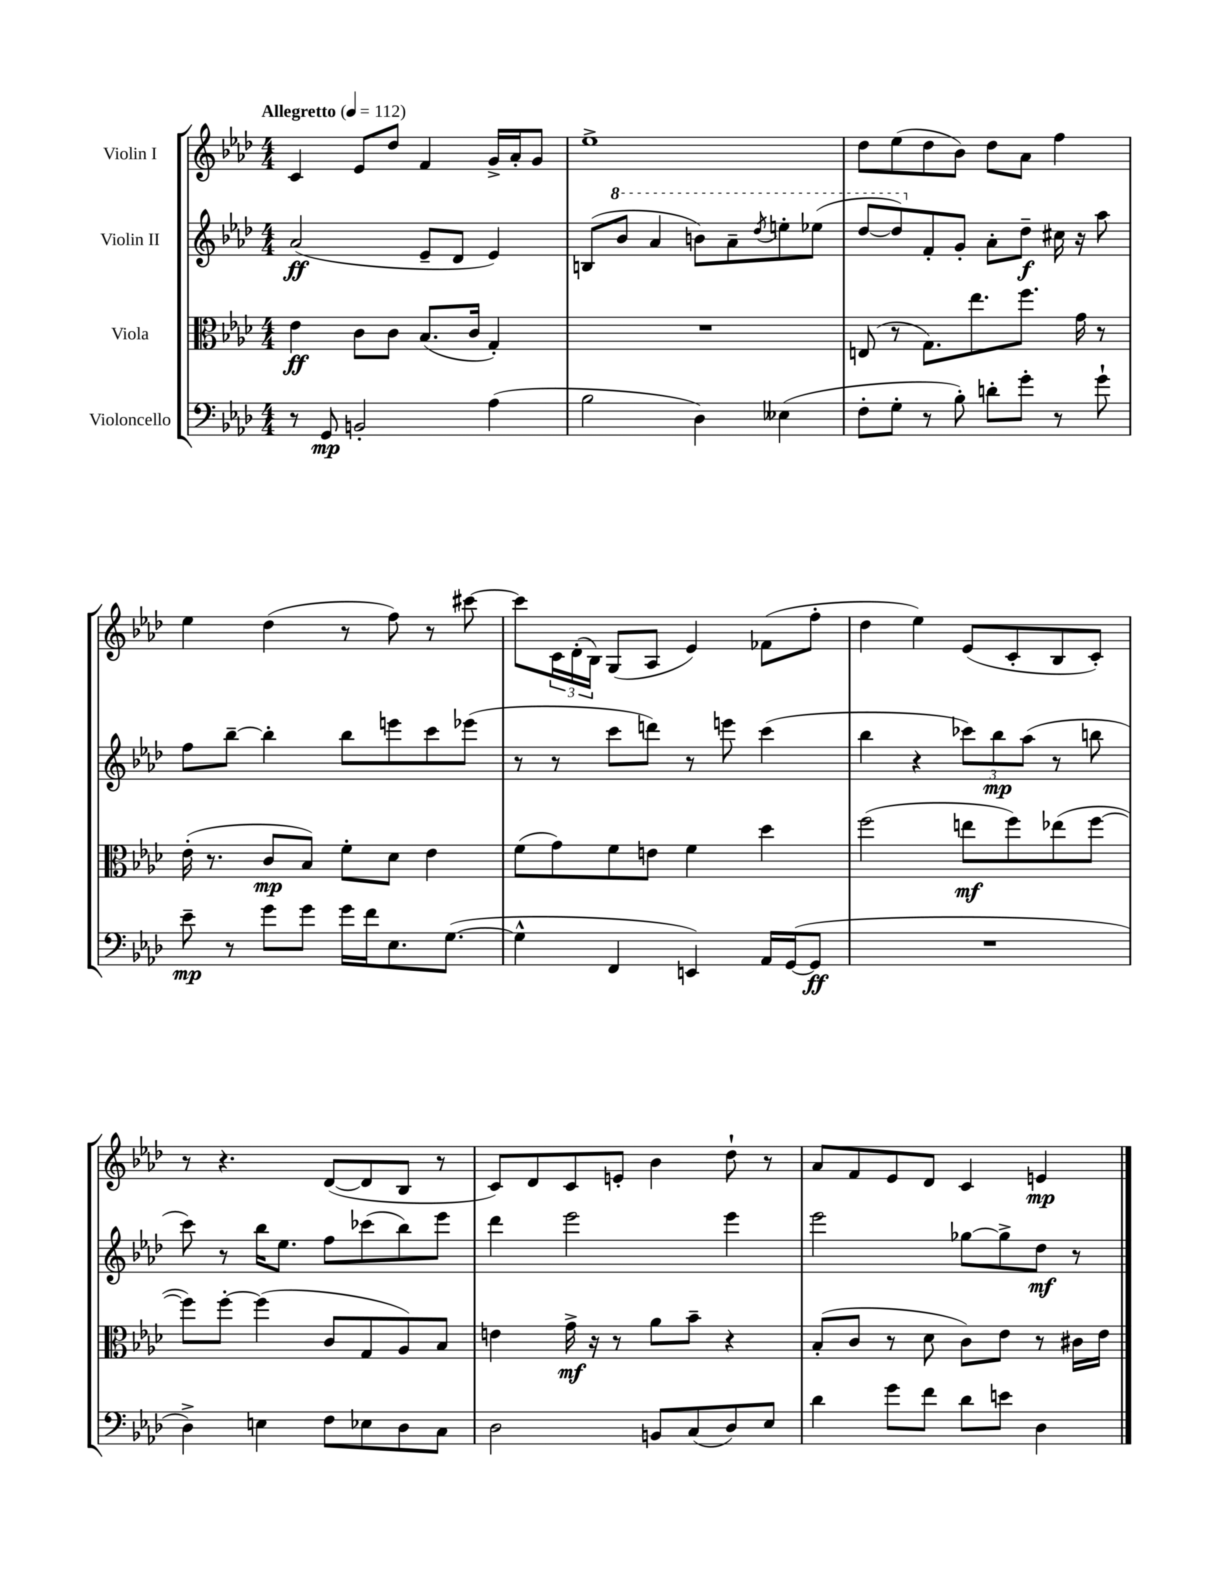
<<
\new StaffGroup <<
\new Staff = "s0" \with { instrumentName = "Violin I" } {
    \clef treble \key aes \major \numericTimeSignature \time 4/4 \tempo "Allegretto" 4 = 112
    c'4 ees'8 des''8 f'4 g'16-> aes'16-. g'8 |
    ees''1-> |
    des''8 ees''8( des''8 bes'8) des''8 aes'8 f''4 |
    ees''4 des''4( r8 f''8) r8 cis'''8~ |
    cis'''8 \tuplet 3/2 { c'16 des'16-.( bes16) } g8( aes8 ees'4) fes'8( f''8-. |
    des''4 ees''4) ees'8( c'8-. bes8 c'8-.) |
    r8 r4. des'8~( des'8 bes8 r8 |
    c'8) des'8 c'8 e'8-. bes'4 des''8-! r8 |
    aes'8 f'8 ees'8 des'8 c'4 e'4\mp \bar "|." |
}
\new Staff = "s1" \with { instrumentName = "Violin II" } {
    \clef treble \key aes \major \numericTimeSignature \time 4/4
    aes'2\ff( ees'8-- des'8 ees'4) |
    b8( \ottava #1 bes''8 aes''4 b''8) aes''8-- \acciaccatura { des'''8 } e'''8-. ees'''8( |
    des'''8~ des'''8) \ottava #0 f'8-. g'8-. aes'8-. des''8--\f cis''16 r16 aes''8 |
    f''8 bes''8~-- bes''4-. bes''8 e'''8 c'''8 ees'''8( |
    r8 r8 c'''8 d'''8) r8 e'''8 c'''4( |
    bes''4 r4 \tuplet 3/2 { ces'''8) bes''8\mp aes''8( } r8 b''8 |
    c'''8) r8 bes''16 ees''8. f''8 ces'''8( bes''8) ees'''8 |
    des'''4 ees'''2 ees'''4 |
    ees'''2 ges''8~ ges''8-> des''8\mf r8 \bar "|." |
}
\new Staff = "s2" \with { instrumentName = "Viola" } {
    \clef alto \key aes \major \numericTimeSignature \time 4/4
    ees'4\ff c'8 c'8 bes8.( c'16 g4-.) |
    R1 |
    e8( r8 g8.) ees''8. f''8. g'16 r8 |
    ees'16-.( r8. c'8\mp bes8) f'8-. des'8 ees'4 |
    f'8( g'8) f'8 e'8 f'4 des''4 |
    f''2( e''8\mf f''8) ees''8( f''8~ |
    f''8) f''8~-. f''4( c'8 g8 aes8) bes8 |
    e'4 g'16->\mf r16 r8 aes'8 bes'8-- r4 |
    bes8-.( c'8 r8 des'8 c'8) ees'8 r8 cis'16 ees'16 \bar "|." |
}
\new Staff = "s3" \with { instrumentName = "Violoncello" } {
    \clef bass \key aes \major \numericTimeSignature \time 4/4
    r8 g,8\mp b,2-. aes4( |
    bes2 des4) eeses4( |
    f8-. g8-. r8 bes8-.) d'8-. g'8-. r8 g'8-! |
    ees'8--\mp r8 g'8 g'8 g'16 f'16 ees8. g8.~( |
    g4-^ f,4 e,4) aes,16 g,16~( g,8\ff |
    R1 |
    des4->) e4 f8 ees8 des8 c8 |
    des2 b,8 c8( des8) ees8 |
    des'4 g'8 f'8 des'8 e'8 des4 \bar "|." |
}
>>
>>
\layout { \context { \Score \remove "Bar_number_engraver" } }
